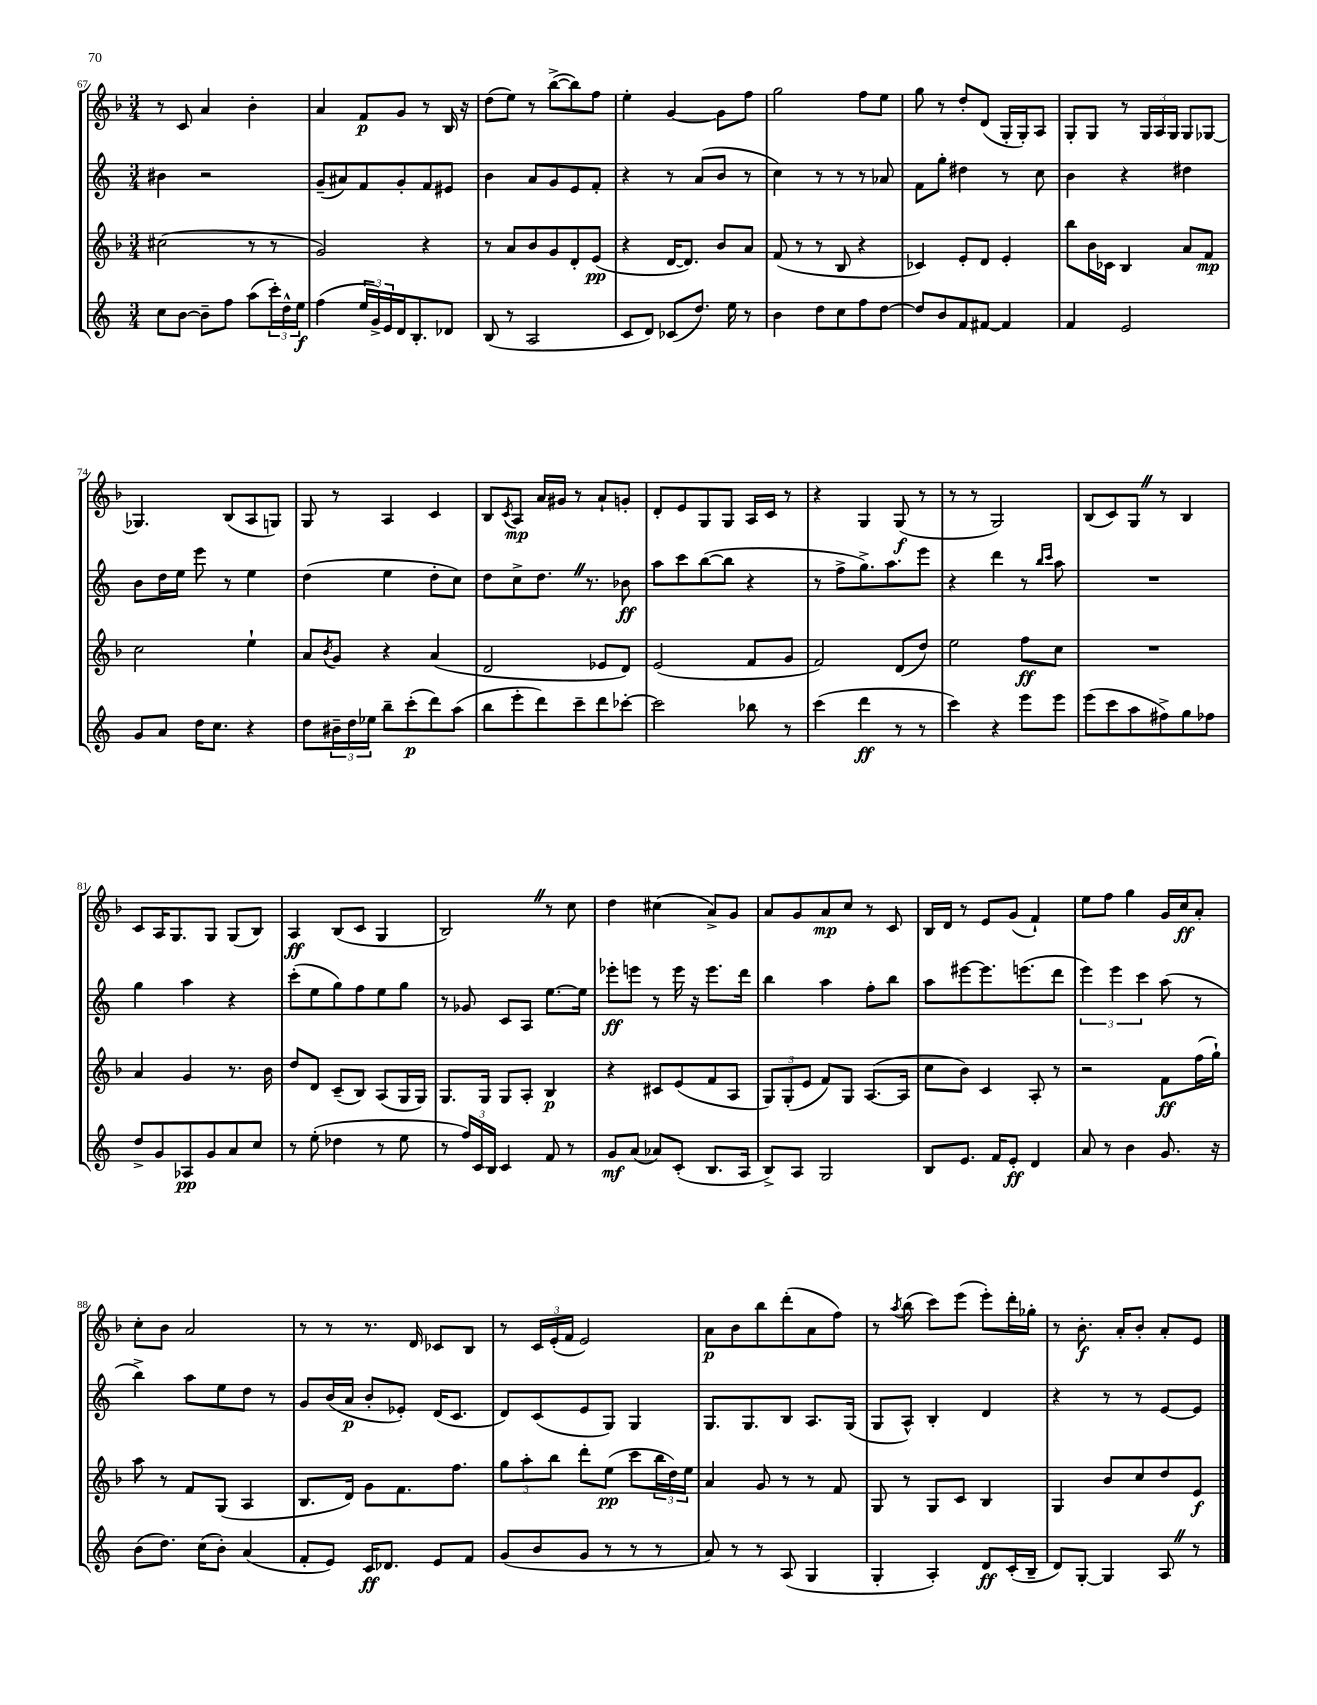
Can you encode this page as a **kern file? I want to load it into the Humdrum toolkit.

**kern	**kern	**kern	**kern
*staff4	*staff3	*staff2	*staff1
*clefG2	*clefG2	*clefG2	*clefG2
*k[]	*k[b-]	*k[]	*k[b-]
*M3/4	*M3/4	*M3/4	*M3/4
8cc	(2cc#	4b#	8r
[8b	.	.	8c
8b~]	.	2r	4a
8ff	.	.	.
(8aa	8r	.	4b-'
24ccc')	8r	.	.
24dd^^	.	.	.
24ee	.	.	.
=	=	=	=
(4ff	2g)	(8g~	4a
.	.	8a#)	.
24ee	.	8f	8f
24g^)	.	.	.
24e	.	.	.
16d	.	8g'	8g
8.B'	.	.	.
.	4r	8f	8r
8d-	.	8e#	16B-
.	.	.	16r
=	=	=	=
(8B	8r	4b	(8dd
8r	8a	.	8ee)
2A	8b-	8a	8r
.	8g	8g	([8bb-^
.	8d'	8e	8bb-])
.	(8e	8f'	8ff
=	=	=	=
8c	4r	4r	4ee'
8d)	.	.	.
(8c-	[16d	8r	[4g
.	8.d])	.	.
8.dd)	.	(8a	.
.	8b-	8b	8g]
16ee	.	.	.
8r	8a	8r	8ff
=	=	=	=
4b	(8f	4cc)	2gg
.	8r	.	.
8dd	8r	8r	.
8cc	8B-	8r	.
8ff	4r	8r	8ff
[8dd	.	8a-	8ee
=	=	=	=
8dd]	4c-)	8f	8gg
8b	.	8gg'	8r
8f	8e'	4dd#	8dd'
[8f#	8d	.	(8d
4f#]	4e'	8r	16G'
.	.	.	16G')
.	.	8cc	8A
=	=	=	=
4f	8bb-	4b	8G'
.	16b-	.	8G
.	16c-	.	.
2e	4B-	4r	8r
.	.	.	24G
.	.	.	24A
.	.	.	24G
.	8a	4dd#	8G
.	8f	.	[8G-
=	=	=	=
8g	2cc	8b	4.G-]
8a	.	16dd	.
.	.	16ee	.
16dd	.	8eee	.
8.cc	.	.	.
.	.	8r	(8B-
4r	4ee`	4ee	8A
.	.	.	8G)
=	=	=	=
8dd	8a	(4dd	8G
.	8qb-	.	.
24b#~	8g	.	8r
24dd	.	.	.
24ee-	.	.	.
8bb~	4r	4ee	4A
(8ccc'	.	.	.
8ddd)	(4a	8dd'	4c
(8aa	.	8cc)	.
=	=	=	=
8bb	2d	8dd	8B-
.	.	.	8qc
8eee'	.	8cc^	8A
8ddd)	.	8.dd	16a
.	.	.	16g#
8ccc~	.	.	8r
.	.	8.r	.
8ddd	8e-	.	8a`
[8ccc-'	8d)	8b-	8g'
=	=	=	=
2ccc-]	(2e	8aa	8d'
.	.	8ccc	8e
.	.	([8bb	8G
.	.	8bb]	8G
8bb-	8f	4r	16A
.	.	.	16c
8r	8g	.	8r
=	=	=	=
(4ccc	2f)	8r	4r
.	.	8ff^	.
4ddd	.	8.gg^)	4G
.	.	8.aa	.
8r	(8d	.	(8G
8r	8dd)	8eee	8r
=	=	=	=
4ccc)	2ee	4r	8r
.	.	.	8r
4r	.	4ddd	2G)
8eee	8ff	8r	.
.	.	16qqbb	.
.	.	16qqccc	.
8eee	8cc	8aa	.
=	=	=	=
(8eee	2.r	2.r	(8B-
8ccc	.	.	8c)
8aa	.	.	8G
8ff#^)	.	.	8r
8gg	.	.	4B-
8ff-	.	.	.
=	=	=	=
8dd^	4a	4gg	8c
8g	.	.	16A
.	.	.	8.G
8A-	4g	4aa	.
8g	.	.	8G
8a	8.r	4r	(8G
8cc	.	.	8B-)
.	16b-	.	.
=	=	=	=
8r	8dd	(8ccc'	4A
(8ee'	8d	8ee	.
4dd-	(8c~	8gg)	(8B-
.	8B-)	8ff	8c
8r	(8A	8ee	4G
8ee	16G	8gg	.
.	16G)	.	.
=	=	=	=
8r	8.G	8r	2B-)
24ff)	.	8g-	.
24c	.	.	.
.	16G	.	.
24B	.	.	.
4c	8G	8c	.
.	8A'	8A	.
8f	4B-	[8.ee	8r
8r	.	.	8cc
.	.	16ee]	.
=	=	=	=
8g	4r	8eee-'	4dd
(8a	.	8eee	.
8a-)	8c#	8r	(4cc#
(8c'	(8e	16eee	.
.	.	16r	.
8.B	8f	8.eee	8a^)
.	8A	.	8g
16A	.	16ddd	.
=	=	=	=
8B^)	12G)	4bb	8a
.	(12G'	.	.
8A	.	.	8g
.	12e	.	.
2G	8f)	4aa	8a
.	8G	.	8cc
.	([8.A	8ff'	8r
.	.	8bb	8c
.	16A]	.	.
=	=	=	=
8B	8cc	8aa	16B-
.	.	.	16d
8.e	8b-)	[8eee#	8r
.	4c	8.eee#]	8e
16f	.	.	.
8e'	.	.	(8g
.	.	(8.eee	.
4d	8A'	.	4f`)
.	8r	8ddd	.
=	=	=	=
8a	2r	6eee)	8ee
8r	.	.	8ff
.	.	6eee	.
4b	.	.	4gg
.	.	6ccc	.
8.g	8f	(8aa	16g
.	.	.	16cc
.	(16ff	8r	8a'
16r	16gg`)	.	.
=	=	=	=
(8b	8aa	4bb^)	8cc'
8.dd)	8r	.	8b-
.	8f	8aa	2a
(16cc	.	.	.
8b')	(8G	8ee	.
(4a	4A	8dd	.
.	.	8r	.
=	=	=	=
8f'	8.B-	8g	8r
8e)	.	(16b	8r
.	16d)	16a	.
16c	8g	8b'	8.r
8.d-	.	.	.
.	8.f	8e-')	.
.	.	.	16d
8e	.	(16d	8c-
.	8.ff	8.c	.
8f	.	.	8B-
=	=	=	=
(8g	12gg	8d)	8r
.	12aa'	.	.
8b	.	(8c	24c
.	12bb-	.	(24e'
.	.	.	24f
8g	8ddd'	8e	2e)
8r	(8ee	8G)	.
8r	8ccc	4G	.
8r	24bb-	.	.
.	24dd)	.	.
.	24ee	.	.
=	=	=	=
8a)	4a	8.G	8a
8r	.	.	8b-
.	.	8.G	.
8r	8g	.	8bb-
(8A	8r	8B	(8ddd'
4G	8r	8.A	8a
.	8f	.	8ff)
.	.	(16G	.
=	=	=	=
4G'	8G	8G	8r
.	.	.	8qaa
.	8r	8A^^)	(8bb-
4A')	8G	4B'	8ccc)
.	8c	.	(8eee
8d	4B-	4d	8eee')
(16c'	.	.	16ddd'
16B~	.	.	16gg-'
=	=	=	=
8d)	4G	4r	8r
[8G'	.	.	8.b-'
4G]	8b-	8r	.
.	.	.	16a'
.	8cc	8r	8b-'
8A	8dd	[8e	8a'
8r	8e	8e]	8e
==	==	==	==
*-	*-	*-	*-
